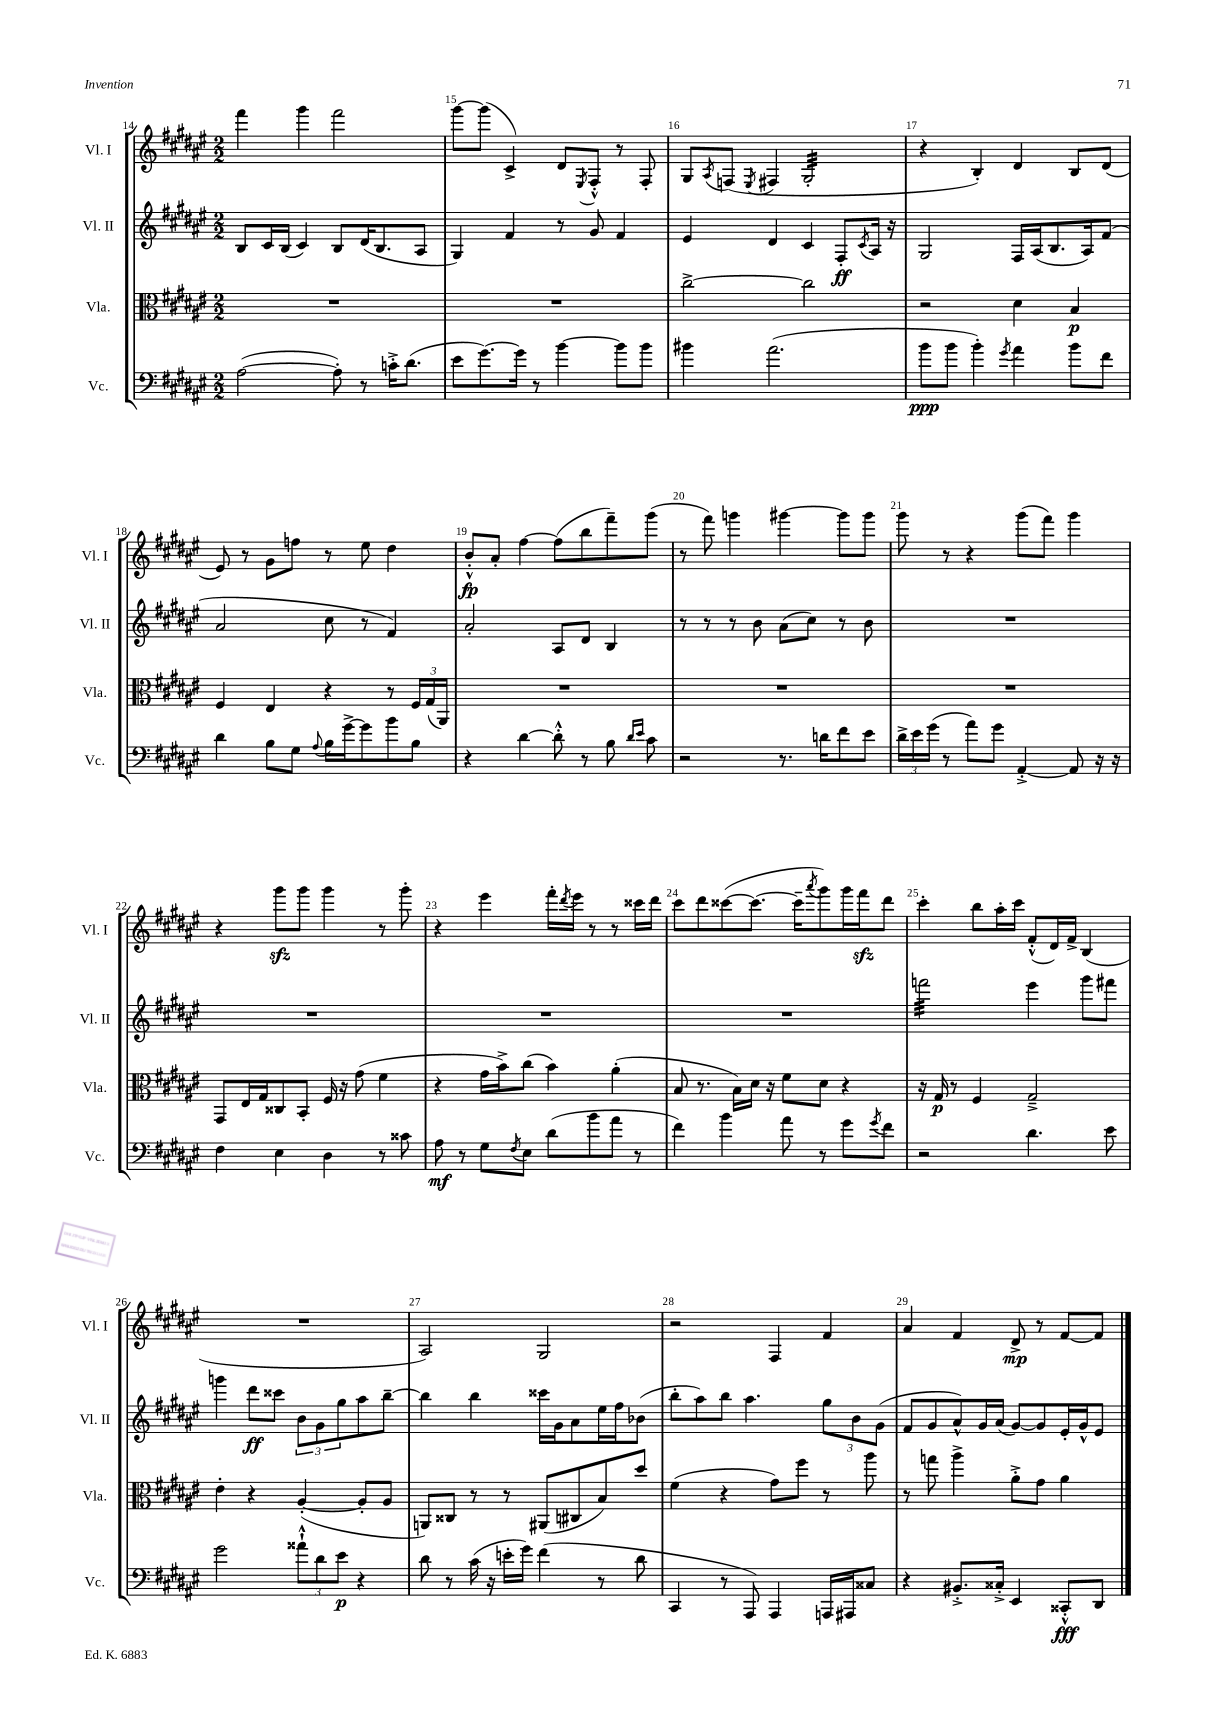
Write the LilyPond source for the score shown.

<<
\new StaffGroup <<
\new Staff = "s0" \with { instrumentName = "Vl. I" shortInstrumentName = "Vl. I" } {
    \clef treble \key fis \major \numericTimeSignature \time 2/2
    fis'''4 gis'''4 fis'''2 |
    gis'''8~ gis'''8( cis'4->) dis'8 \acciaccatura { eis8 } fis8-.-^ r8 fis8-. |
    gis8 \acciaccatura { ais8 } f8( \acciaccatura { eis8 } fis4 gis2:32-. |
    r4 b4-.) dis'4 b8 dis'8( |
    eis'8) r8 gis'8 f''8 r8 eis''8 dis''4 |
    b'8-.-^\fp ais'8-. fis''4~ fis''8( b''8 fis'''8--) gis'''8( |
    r8 fis'''8) g'''4 gis'''4~ gis'''8 gis'''8 |
    gis'''8 r8 r4 gis'''8( fis'''8) gis'''4 |
    r4 gis'''8\sfz gis'''8 gis'''4 r8 gis'''8-. |
    r4 eis'''4 fis'''16-. \acciaccatura { dis'''8 } eis'''16 r8 r8 cisis'''16 dis'''16 |
    cis'''8 dis'''8 cisis'''8~( cisis'''8.~ cisis'''16-- \acciaccatura { ais'''8 } gis'''8) gis'''16 fis'''16\sfz dis'''8 |
    cis'''4-. b''8 ais''16-. cis'''16 fis'8-.-^( dis'16) fis'16-> b4( |
    R1 |
    ais2) gis2 |
    r2 fis4 fis'4 |
    ais'4 fis'4 dis'8->\mp r8 fis'8~ fis'8 \bar "|." |
}
\new Staff = "s1" \with { instrumentName = "Vl. II" shortInstrumentName = "Vl. II" } {
    \clef treble \key fis \major \numericTimeSignature \time 2/2
    b8 cis'16 b16( cis'4) b8 dis'16( b8. ais8 |
    gis4) fis'4 r8 gis'8 fis'4 |
    eis'4 dis'4 cis'4 fis8-.\ff \acciaccatura { cis'8 } ais16 r16 |
    gis2 fis16 ais16( b8. ais16) fis'8( |
    ais'2 cis''8 r8 fis'4) |
    ais'2-. ais8 dis'8 b4 |
    r8 r8 r8 b'8 ais'8( cis''8) r8 b'8 |
    R1 |
    R1 |
    R1 |
    R1 |
    f'''2:32 eis'''4 gis'''8 fis'''8 |
    g'''4 dis'''8\ff cisis'''8 \tuplet 3/2 { b'8 gis'8 gis''8 } ais''8 b''8~-- |
    b''4 b''4 cisis'''16 gis'16 ais'8 eis''16 fis''16 bes'8( |
    b''8-. ais''8) b''8 ais''4. \tuplet 3/2 { gis''8 b'8 gis'8( } |
    fis'8 gis'8 ais'8-^) gis'16 ais'16( gis'8~) gis'8 eis'16-. gis'16-^ eis'8 \bar "|." |
}
\new Staff = "s2" \with { instrumentName = "Vla." shortInstrumentName = "Vla." } {
    \clef alto \key fis \major \numericTimeSignature \time 2/2
    R1 |
    R1 |
    cis''2~-> cis''2 |
    r2 dis'4 b4\p |
    fis4 eis4 r4 r8 \tuplet 3/2 { fis16 gis16( ais,16) } |
    R1 |
    R1 |
    R1 |
    gis,8 eis16 gis16 cisis8 b,8-. fis16 r16 gis'8( fis'4 |
    r4 gis'16 b'16->) cis''8( b'4) ais'4-.( |
    b8 r8. b16) dis'16 r16 fis'8 dis'8 r4 |
    r16 gis16\p r8 fis4 gis2---> |
    eis'4-. r4 ais4~-.( ais8-. ais8 |
    a,8) cisis8 r8 r8 ais,8( cis8 b8) dis''8 |
    fis'4( r4 gis'8) fis''8 r8 ais''8 |
    r8 g''8 ais''4-> ais'8-.-> gis'8 ais'4 \bar "|." |
}
\new Staff = "s3" \with { instrumentName = "Vc." shortInstrumentName = "Vc." } {
    \clef bass \key fis \major \numericTimeSignature \time 2/2
    ais2~( ais8-.) r8 c'16-.-> dis'8.( |
    eis'8 gis'8.~) gis'16 r8 b'4~ b'8 b'8 |
    bis'4 ais'2.( |
    b'8\ppp b'8 b'4-.) \acciaccatura { gis'8 } ais'4 b'8 fis'8 |
    dis'4 b8 gis8 \appoggiatura { ais8 } b16 gis'16~-> gis'8 b'8 b8 |
    r4 dis'4~ dis'8-.-^ r8 b8 \grace { dis'16 eis'16 } cis'8 |
    r2 r8. d'16 fis'8 eis'8 |
    \tuplet 3/2 { dis'16-> eis'16 gis'16( } r8 ais'8) gis'8 ais,4~-.-> ais,8 r16 r16 |
    fis4 eis4 dis4 r8 cisis'8 |
    ais8\mf r8 gis8 \acciaccatura { fis8 } eis8 dis'8( b'8 ais'8 r8 |
    fis'4) b'4 ais'8 r8 gis'8 \acciaccatura { gis'8 } fis'8 |
    r2 dis'4. eis'8 |
    gis'2 \tuplet 3/2 { aisis'8-!-^ dis'8 eis'8\p } r4 |
    dis'8 r8 cis'16( r16 e'16-. gis'16) fis'4( r8 dis'8 |
    cis,4 r8 ais,,8) ais,,4 a,,16 ais,,16 cisis8 |
    r4 bis,8.-.-> cisis16-.-> eis,4 cisis,8-.-^\fff dis,8 \bar "|." |
}
>>
>>
\layout { \context { \Score currentBarNumber = #14 \override BarNumber.break-visibility = ##(#f #t #t) barNumberVisibility = #all-bar-numbers-visible } }
